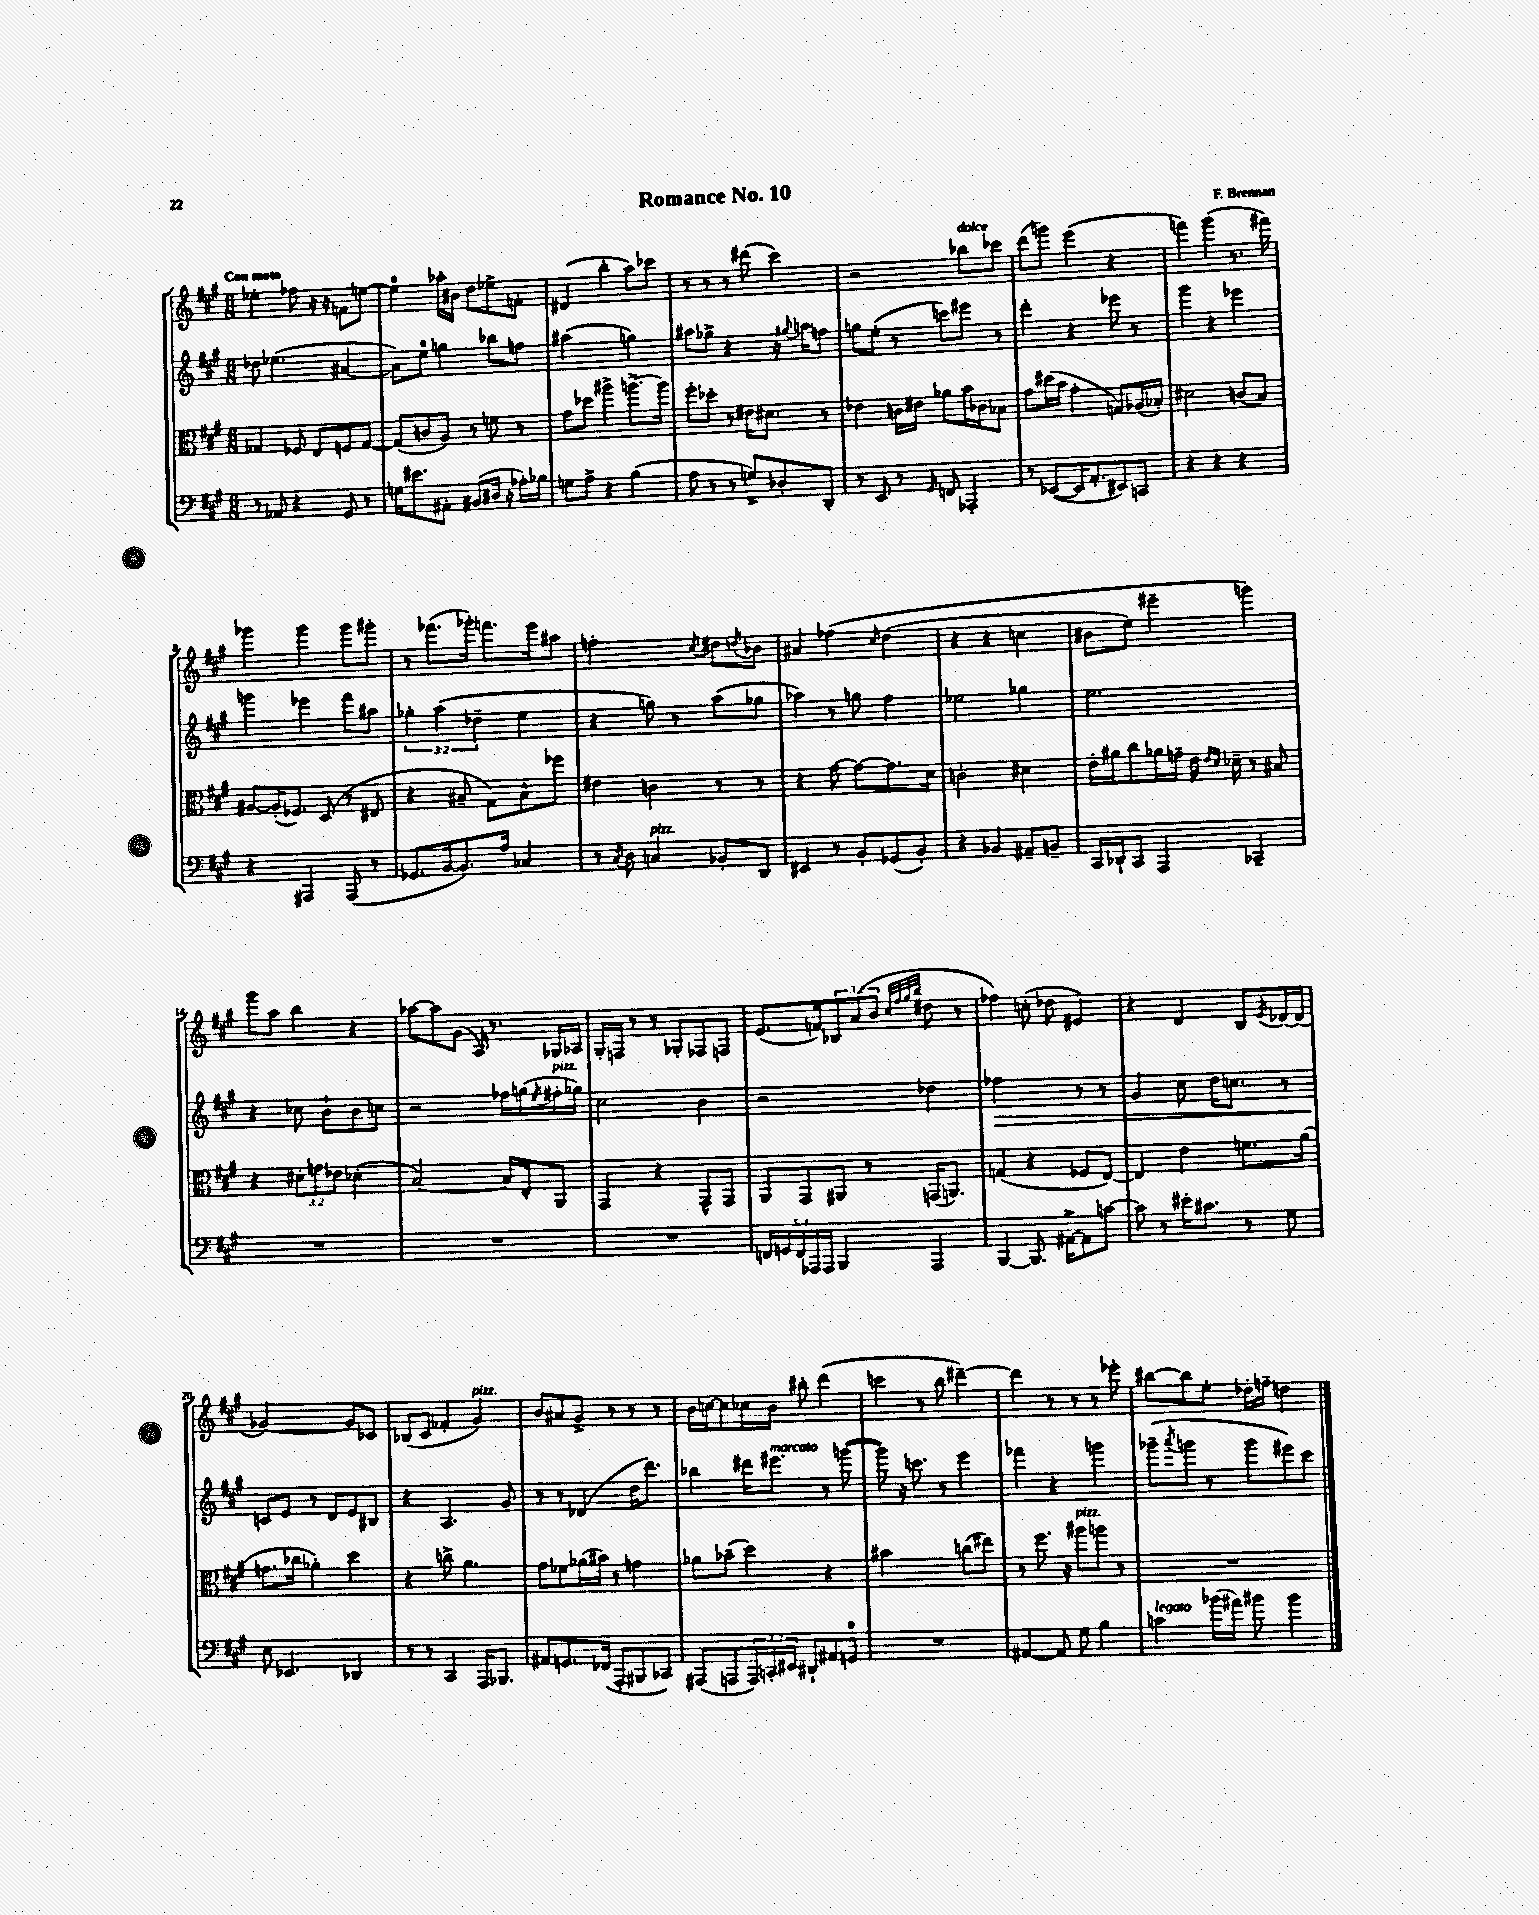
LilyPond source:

\header { title = "Romance No. 10" composer = "F. Brennan" }
<<
\new StaffGroup <<
\new Staff = "s0" {
    \clef treble \key a \major \numericTimeSignature \time 6/8 \override Staff.TupletNumber.text = #tuplet-number::calc-fraction-text \tempo "Con moto"
    ees''4-. fes''8 r16 r16 f'8 e''8~ |
    e''4-0 aes''16-. bis'16 d''8 ees''8-> f'8-. |
    dis'4( b''4-. a''8) ces'''8 |
    r8 r8 r8 dis'''8( cis'''4) |
    r2 bes''8^\markup { \italic "dolce" } ces'''8 |
    d'''8( g'''8) e'''4( r4 |
    f'''4) gis'''4( r8. fis'''16) |
    ges'''4 ges'''4 ges'''8 gis'''8-. |
    r8 fes'''8.( ges'''16-.) f'''8. e'''16 ais''8 |
    f''2-. \acciaccatura { cis''8 } dis''8 \acciaccatura { d''8 } bes'8 |
    ais'4 fes''4\( \grace { cis''16 } d''4( |
    r4 r4 c''4 |
    bis'8 e''8) eis'''4-- g'''4\) |
    gis'''8 a''8 b''4 r4 |
    aes''8~ aes''8 gis'8( a16) r8. ges16 aes16 |
    gis16-. f16 r8 r8 ges8-. fes8 f8 |
    e'8.( f'16) \tuplet 3/2 { bes8 a'8( b'8 } \grace { cis''32 fis''32 gis''32 b''32 } dis''8 r8 |
    fes''4) c''8-.( des''8 eis'4) |
    r4 d'4 b8 \acciaccatura { e'8 } des'16~ des'16( |
    ges'2~) ges'8 ces'8 |
    bes8( cis'8 fes'4-. gis'4^\markup { \italic "pizz." }) |
    b'8 ais'8 gis'8-> r8 r8 r8 |
    b'16 c''16~ c''8 ces''16 b'16 bis''8-. d'''4( |
    c'''4 r8 b''8 dis'''4~--) |
    dis'''4 r8 r8 r8 ees'''8-. |
    bis''8~ bis''8 e''8-. des''16-. f''16-- d''4 \bar "|." |
}
\new Staff = "s1" {
    \clef treble \key a \major \numericTimeSignature \time 6/8 \override Staff.TupletNumber.text = #tuplet-number::calc-fraction-text
    des''8 ees''4.( ais'4~ |
    ais'8) e''8-0 g''4 bes''8 f''8 |
    ais''2( g''4) |
    ais''8 ges''8-> r4 r16 \appoggiatura { gis''8 } a''16 f''8 |
    g''8 e''8-.( r8 c'''8) eis'''8 r8 |
    d'''4-. r4 ees'''8 r8 |
    gis'''4 r4 ees'''4 |
    g'''4 ees'''4 fis'''8 ais''8 |
    \tuplet 3/2 { ges''4-. a''4( des''4-- } e''4 |
    r4 g''8) r8 a''8( ges''8 |
    aes''4) r8 g''8 fis''4 |
    ees''2 ges''4 |
    e''2. |
    r4 ces''8 b'8-! b'8 c''8 |
    r2 fes''16 g''16( \acciaccatura { e''8 } fis''16-.^\markup { \italic "pizz." } ges''16) |
    cis''2 b'4 |
    r2 des''4 |
    fes''2\> r8 r8 |
    gis'4 cis''8 d''16 c''8. r8 |
    c'8\! e'8 r8 d'8 e'8 bis8 |
    r4 a4. gis'8 |
    r8 r8 des'4( d''16 d'''8.) |
    bes''4 dis'''16 eis'''8.^\markup { \italic "marcato" } r8 g'''8~( |
    g'''8) r16 c'''8. r8 e'''4 |
    fes'''4 r4 g'''4 |
    ges'''8--( \acciaccatura { a'''8 } g'''8 r8 g'''8 eis'''8) cis'''8 \bar "|." |
}
\new Staff = "s2" {
    \clef alto \key a \major \numericTimeSignature \time 6/8 \override Staff.TupletNumber.text = #tuplet-number::calc-fraction-text
    ges4 fes8 e8 f8 ges8~ |
    ges8( c'8 a8) r8 f'8 r8 |
    gis'8 des''8 ais''4-> a''8.~-> a''16 |
    fis''8-. des''8-. r8 eis'16 dis'8. r8 |
    ees'4 c'16 eis'16 aes'8 b'16 ces'16 bes8 |
    gis'8 dis''16( b'16 gis'4-. g8) aes16( bes16-.) |
    dis'2 c'8( b8) |
    ais8~ ais16-.( fes8.) d8( r8 eis8 |
    r4 bis8-- gis8) bis8-^ fes''8 |
    eis'4 c'4 r8 r8 |
    r4 gis'8~ gis'8~ gis'8. d'16 |
    c'2-. dis'4 |
    e'16-. ais'16 cis''8 aes'16 g'16-- e'16 \grace { e'16 d'16 } des'16-- r8 bis8 |
    r4 \tuplet 3/2 { dis'8-. g'8 ees'8 } des'4-.( |
    b2~) b16 e16-. a,8 |
    gis,4 r4 gis,8-^ gis,8 |
    a,8 gis,8 ais,8 r8 g,16( a,8.) |
    g4( r4 fes8 e8~) |
    e4 e'4 f'8. a'16( |
    g'8. ces''16 aes'4-.) d''4 |
    r4 c''8-> a'4. |
    gis'8 fes'8 aes'16( bis'16) r8 g'4 |
    aes'8 bes'8--( d''4) r4 |
    bis'2 c''8( eis''8) |
    r8 fis''8. r16 ais''8^\markup { \italic "pizz." } a''8 r8 |
    R2. \bar "|." |
}
\new Staff = "s3" {
    \clef bass \key a \major \numericTimeSignature \time 6/8 \override Staff.TupletNumber.text = #tuplet-number::calc-fraction-text
    r8 aes,8 r4 gis,8 r8 |
    g16 eis'8. ais,8-. bis,8( dis16 r16 aes16-.) bes16 |
    g8 a8-> r4 b4( |
    a8 r8 r8 g8->) des8-. d,8-. |
    r8 e,8 r8 \grace { gis,16 } f,8 aes,,4-. |
    r8 ees,8~( ees,16 a,8.-. eis,8) c,8 |
    r4 r4 r4 |
    r4 ais,,4 ais,,8( r8 |
    ges,8. b,16~ b,8.) a16 ces4 |
    r8 \acciaccatura { cis8 } d8 c4^\markup { \italic "pizz." } bes,8-. d,8 |
    eis,4 r8 b,8-. ges,8( b,8-.) |
    r4 bes,4 ais,8-- b,8-- |
    cis,16 des,16-! cis,8 a,,4 ces,4-- |
    R2. |
    R2. |
    R2. |
    \tuplet 5/4 { f,16 g,16 f,16 aes,,16 aes,,16 } b,,4 aes,,4 |
    b,,4~ b,,8. ais,16~-> ais,8 c'8~ |
    c'8 r8 eis'16-. cis'8. r8 gis8 |
    e8 ees,4. des,4 |
    r8 r8 cis,4 a,,16 bes,,8. |
    ais,8 g,8. fes,16( a,,8-. bis,,8 ces,8) |
    ais,,8( a,,8 \tuplet 3/2 { a,,16) c,16-. eis,16 } dis,8-! ais,8 g,8-0 |
    R2. |
    ais,4~ ais,8 gis8 b4 |
    c'4^\markup { \italic "legato" } bes'16( ais'16) bis'8 bis'4 \bar "|." |
}
>>
>>
